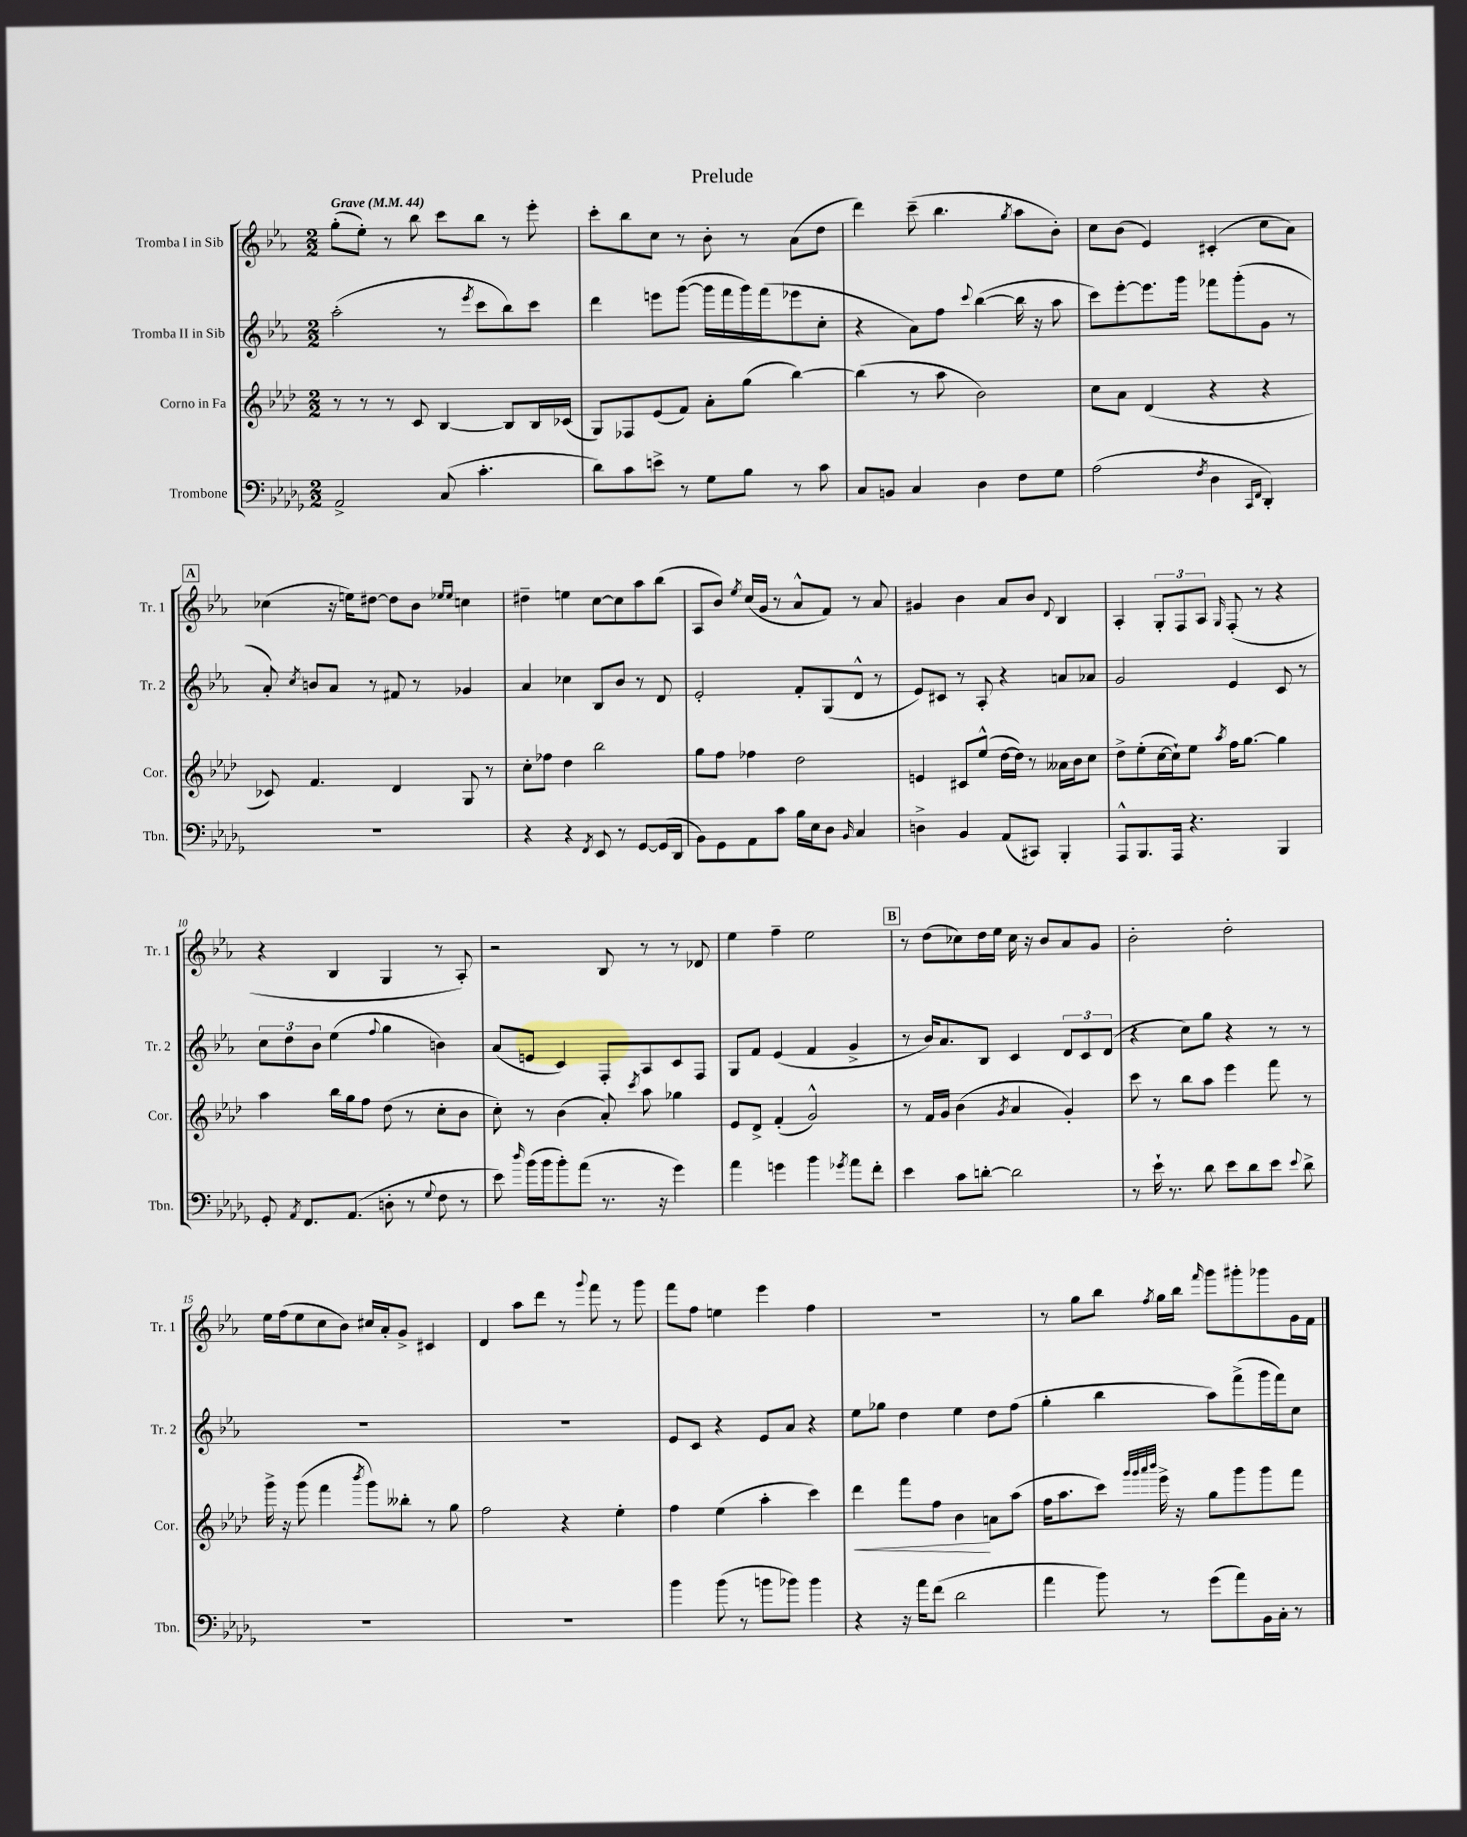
\header { title = "Prelude" }
<<
\new StaffGroup <<
\new Staff = "s0" \with { instrumentName = "Tromba I in Sib" shortInstrumentName = "Tr. 1" } {
    \clef treble \key ees \major \numericTimeSignature \time 2/2 \tempo "Grave" 4 = 44
    \autoBeamOff g''8[-.( ees''8]-.) r8 bes''8 c'''8[ bes''8] r8 ees'''8-. |
    c'''8[-. bes''8 c''8] r8 bes'8-. r8 aes'8[( d''8] |
    d'''4) c'''8--( bes''4. \acciaccatura { g''8 } aes''8[ bes'8]-.) |
    c''8[ bes'8]( ees'4) cis'4-.( c''8[ aes'8]) |
    \mark \markup { \box "A" } ces''4( r16 e''16[) dis''8]~ dis''8[ bes'8] \grace { ees''16[ ees''16] } c''4 |
    dis''4-- e''4 c''8[~ c''8 aes''8 bes''8]( |
    aes8[ bes'8]) \acciaccatura { ees''8 } c''16[( g'16] r8 aes'8[-^ f'8]) r8 aes'8 |
    gis'4 bes'4 aes'8[ bes'8] \appoggiatura { d'8 } bes4 |
    aes4-. \tuplet 3/2 { g8[-. f8 aes8] } \grace { g16 } f8-.( r8 r4 |
    r4 bes4 g4 r8 aes8-.) |
    r2 bes8 r8 r8 des'8 |
    ees''4 f''4-- ees''2 |
    \mark \markup { \box "B" } r8 d''8[( ces''8) d''16 ees''16] ces''16 r16 bes'8[ aes'8 g'8] |
    bes'2-. d''2-. |
    ees''16[ f''16( ees''8 c''8 bes'8]) cis''16[ aes'16-. g'8]-> cis'4 |
    d'4 aes''8[ d'''8] r8 \appoggiatura { g'''8 } f'''8 r8 g'''8 |
    f'''8[ f''8] e''4 ees'''4 f''4 |
    R1 |
    r8 g''8[ bes''8] \acciaccatura { f''8 } g''16[ bes''16] \grace { f'''16 } g'''8[ gis'''8-. ges'''8 g'16 f'16] \bar "|." |
}
\new Staff = "s1" \with { instrumentName = "Tromba II in Sib" shortInstrumentName = "Tr. 2" } {
    \clef treble \key ees \major \numericTimeSignature \time 2/2
    \autoBeamOff aes''2-.( r8 \acciaccatura { ees'''8 } c'''8[ bes''8) c'''8] |
    d'''4 e'''8[ g'''8]~( g'''16[ f'''16 g'''16) f'''16( ees'''8 c''8]-. |
    r4 aes'8[) f''8] \appoggiatura { c'''8 } bes''4~( bes''16 r16 aes''8 |
    c'''8[) ees'''8~-. ees'''8. g'''16] fes'''8[ g'''8-.( g'8] r8 |
    \mark \markup { \box "A" } aes'8-.) \acciaccatura { c''8 } b'8[ aes'8] r8 fis'8 r8 ges'4 |
    aes'4 ces''4 bes8[ bes'8] r8 d'8 |
    ees'2-. f'8[-. g8( d'8]-^ r8 |
    ees'8[) cis'8] r8 aes8-. r4 a'8[ aes'8] |
    g'2 ees'4 c'8 r8 |
    \tuplet 3/2 { c''8[ d''8 bes'8] } ees''4( \appoggiatura { f''8 } g''4 b'4) |
    aes'8[( e'8] c'4) f8[-. aes8 c'8 f8] |
    g8[ f'8] ees'4( f'4 g'4-> |
    \mark \markup { \box "B" } r8 bes'16[) aes'8. bes8] c'4 \tuplet 3/2 { d'8[ c'8 d'8]( } |
    r4 c''8[) g''8] r4 r8 r8 |
    R1 |
    R1 |
    ees'8[ c'8] r4 ees'8[ aes'8] r4 |
    ees''8[ ges''8] d''4 ees''4 d''8[ f''8]( |
    g''4-. bes''4 aes''8[) f'''8->( g'''16 f'''16) c''8] \bar "|." |
}
\new Staff = "s2" \with { instrumentName = "Corno in Fa" shortInstrumentName = "Cor." } {
    \clef treble \key aes \major \numericTimeSignature \time 2/2
    \autoBeamOff r8 r8 r8 c'8 bes4~ bes8[ bes16 ces'16]( |
    g8[) fes8 ees'8( f'8]) aes'8[-. g''8]( bes''4~) |
    bes''4( r8 aes''8 bes'2) |
    c''8[ aes'8] des'4( r4 r4 |
    \mark \markup { \box "A" } ces'8) f'4. des'4 g8 r8 |
    c''8[-. fes''8] des''4 bes''2 |
    g''8[ f''8] fes''4 des''2 |
    e'4 cis'8[ ees''8]-^( des''16[~ des''16]) r8 aeses'16[ bes'16 c''8] |
    des''8[-> ees''8-.( c''16~ c''16-!) ees''8] \acciaccatura { aes''8 } f''16[ g''8.]~ g''4 |
    aes''4 bes''16[ g''16 f''8] des''8( r8 c''8[-. bes'8] |
    c''8-.) r8 bes'4( aes'8-.) \acciaccatura { c'''8 } aes''8 ges''4 |
    ees'8[ des'8]-> f'4-.( g'2-^) |
    \mark \markup { \box "B" } r8 f'16[ g'16] bes'4( \acciaccatura { g'8 } aes'4 g'4-.) |
    c'''8 r8 bes''8[ aes''8] ees'''4 f'''8 r8 |
    g'''16-> r16 g'''8( f'''4 \acciaccatura { bes'''8 } g'''8[) beses''8]-. r8 g''8 |
    f''2 r4 ees''4-. |
    f''4 ees''4( aes''4-. c'''4) |
    des'''4\< f'''8[ f''8] bes'4\! a'8[ aes''8]( |
    f''16[ aes''8. c'''8]) \grace { g'''32[ g'''32 aes'''32 bes'''32] } ees'''16-> r16 g''8[ g'''8 g'''8 f'''8] \bar "|." |
}
\new Staff = "s3" \with { instrumentName = "Trombone" shortInstrumentName = "Tbn." } {
    \clef bass \key des \major \numericTimeSignature \time 2/2
    \autoBeamOff aes,2-> c8( c'4.-. |
    des'8[) c'8 e'8]-> r8 ges8[ bes8] r8 c'8 |
    c8[ b,8] c4 des4 f8[ ges8] |
    aes2( \acciaccatura { f8 } des4 \grace { c,16[ f,16] } des,4-.) |
    \mark \markup { \box "A" } R1 |
    r4 r4 \acciaccatura { f,8 } ees,8 r8 ges,8[~ ges,16( des,16] |
    bes,8[) ges,8 aes,8 c'8] bes16[ ees16 des8] \grace { bes,16 } c4 |
    d4-> bes,4 aes,8[( cis,8]) bes,,4-. |
    aes,,8[-^ bes,,8. aes,,16] r4. bes,,4 |
    ges,8-. \acciaccatura { aes,8 } f,8.[ aes,8.]( d8-. r8 \appoggiatura { ges8 } f8 r8 |
    ees'8) \grace { des''16 } bes'16[( bes'16 bes'8-.) aes'8]( r8. r16 ges'4) |
    aes'4 g'4 bes'4 \acciaccatura { ges'8 } aes'8[ f'8]-. |
    \mark \markup { \box "B" } ees'4 c'8[ d'8]~-. d'2 |
    r8 ees'16-! r8. des'8 ees'8[ des'8 ees'8] \appoggiatura { ees'8 } des'8-> |
    R1 |
    R1 |
    bes'4 bes'8( r8 b'8[ bes'8]) bes'4 |
    r4 r16 aes'16[ f'8]( des'2 |
    aes'4 bes'8) r8 ges'8[( aes'8) bes,16 c16]-. r8 \bar "|." |
}
>>
>>
